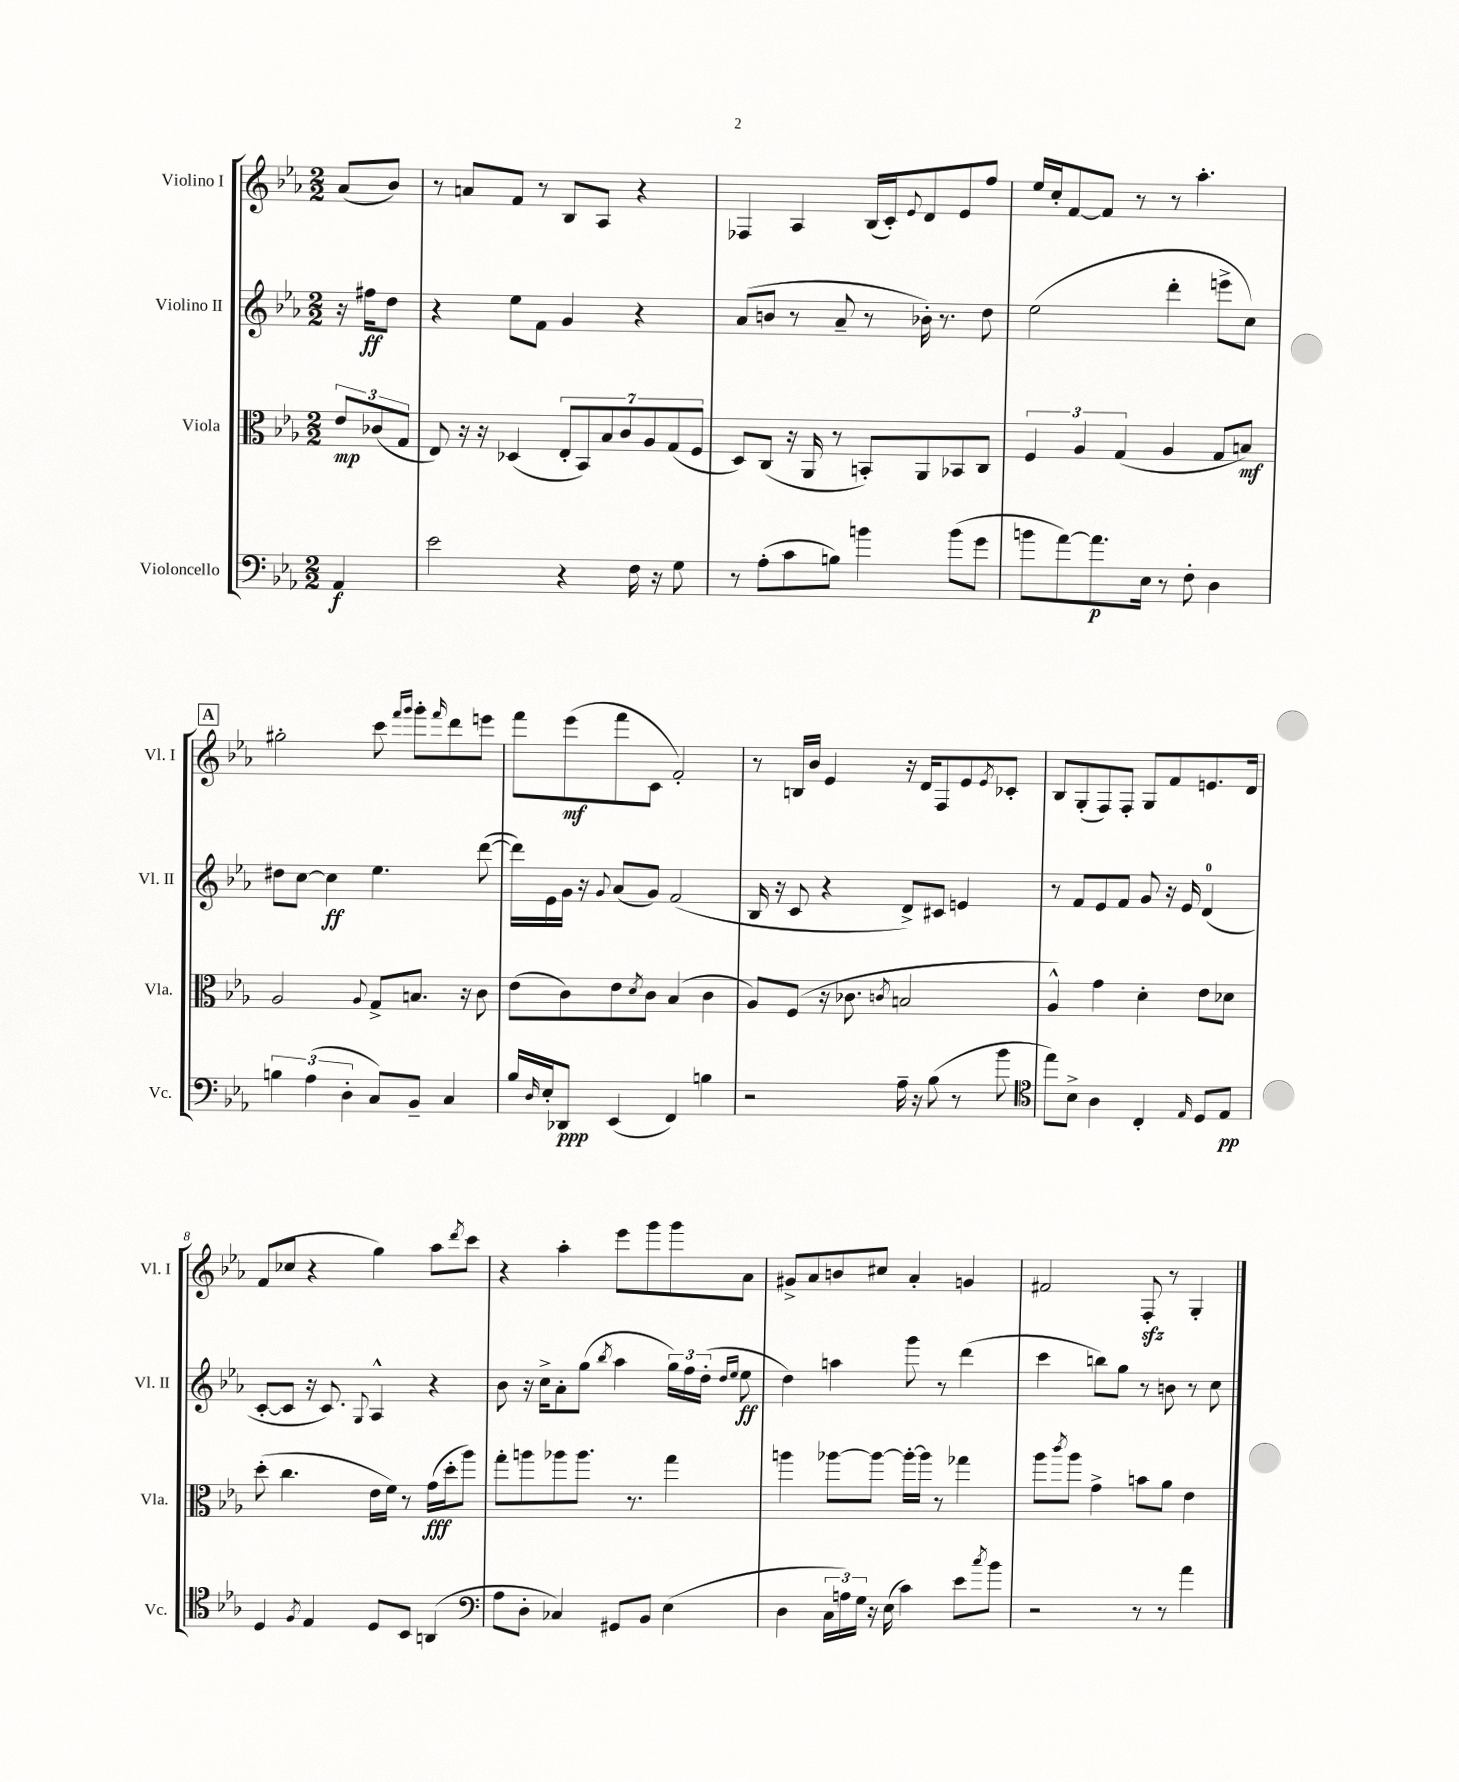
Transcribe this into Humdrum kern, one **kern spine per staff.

**kern	**kern	**kern	**kern
*staff4	*staff3	*staff2	*staff1
*clefF4	*clefC3	*clefG2	*clefG2
*k[b-e-a-]	*k[b-e-a-]	*k[b-e-a-]	*k[b-e-a-]
*M2/2	*M2/2	*M2/2	*M2/2
4AA-	12e-	16r	(8a-
.	.	16ff#	.
.	(12c-	.	.
.	.	8dd	8b-)
.	12G	.	.
=	=	=	=
2e-	8E-)	4r	8r
.	16r	.	8a
.	16r	.	.
.	(4D-	8ee-	8f
.	.	8f	8r
4r	14E-'	4g	8B-
.	14BB-)	.	.
.	.	.	8A-
.	14B-	.	.
.	14c	.	.
16F	.	4r	4r
.	14A-	.	.
16r	.	.	.
.	(14G	.	.
8G	.	.	.
.	14F	.	.
=	=	=	=
8r	8D)	(8a-	4F-
(8A-'	(8C	8b	.
8c	16r	8r	4A-
.	16AA-	.	.
8B)	8r	8a-~	.
4b	8BB')	8r	(16B-
.	.	.	16c')
.	.	.	8qqe-
.	8AA-	16b-')	8d
.	.	8.r	.
(8b	8BB-	.	8e-
8g	8C	8dd	8ff
=	=	=	=
8b	6F	(2ee-	16ee-
.	.	.	16cc'
[8a-)	.	.	[8f
.	6A-	.	.
8.a-]	.	.	8f]
.	(6G	.	.
.	.	.	8r
16E-	.	.	.
8r	4A-	4ddd'	8r
8F'	.	.	4.aa-'
4D	8G	8eee^	.
.	8B)	8cc)	.
=	=	=	=
6B	2A-	8dd#	2gg#'
.	.	[8cc	.
(6A-	.	.	.
.	.	4cc]	.
6D'	.	.	.
.	8qqA-	.	.
8C)	8G^	4.ee-	8ccc
.	.	.	16qqfff
.	.	.	16qqggg
8BB-~	8.B	.	8ggg'
.	.	.	16qqfff
4C	.	.	8ddd
.	16r	.	.
.	8c	([8ddd	8eee
=	=	=	=
16B-	(8e-	16ddd])	8fff
16qqD	.	.	.
16E-'	.	16e-	.
8DD-	8c)	16g	(8eee-
.	.	16r	.
.	.	8qqg	.
(4EE-	8e-	(8a-	8fff
.	8qd	.	.
.	8c	8g)	8c
4FF)	(4B-	(2f	2f')
4B	4c	.	.
=	=	=	=
2r	8A-)	16B-	8r
.	.	16r	.
.	(8F	8c	16B
.	.	.	16b-
.	16r	4r	4e-
.	8.c-	.	.
.	8qc	.	.
16A-~	2B	8d^)	16r
16r	.	.	16d
(8B-	.	8c#	8F
8r	.	4e	8e-
.	.	.	8qe-
8b-	.	.	8c-'
=	=	=	=
*clefC4	*	*	*
8ee-)	4A-^^)	8r	8B-
8B-^	.	8f	(8G'
4A-	4g	8e-	8F)
.	.	8f	8F'
4C'	4d'	8g	8G
.	.	16r	8f
.	.	16e-	.
16qqE-	.	.	.
8D	8e-	(4d	8.e
8E-	8d-	.	.
.	.	.	16d
=	=	=	=
4D	(8dd'	[8c'	(8f
.	4.cc	8c]	8cc-
8qF	.	.	.
4E-	.	16r	4r
.	.	8.c)	.
.	.	8qqG	.
8D	16e-	4A-^^	4gg)
.	16f)	.	.
8BB-	8r	.	.
(4AA	(16g	4r	8aa-
.	16dd'	.	.
.	.	.	8qddd
.	8aa-)	.	8ccc
=	=	=	=
*clefF4	*	*	*
8A-	8gg'	8b-	4r
8D'	8aa	16r	.
.	.	16cc^	.
4C-)	8aa-	8a-'	4aa-'
.	8.aa-	(8gg	.
.	.	8qbb-	.
8GG#	.	4aa-	8eee-
.	8.r	.	.
8BB-	.	.	8ggg
(4E-	4gg	24gg)	8ggg
.	.	24ff	.
.	.	(24dd'	.
.	.	16qqdd	.
.	.	16qqee-	.
.	.	8ee-	8a-
=	=	=	=
4D	4aa	4dd)	8g#^
.	.	.	8a-
24C	[8aa-	4aa	8b
24A)	.	.	.
24G	.	.	.
16r	8aa-_	.	8cc#
(16E-	.	.	.
4c)	16aa-'_	8ggg	4a-'
.	16aa-]	.	.
.	8r	8r	.
8e-	4gg-	(4ddd	4g
8qcc	.	.	.
8b-	.	.	.
=	=	=	=
2r	8aa-	4ccc	2f#
.	8qccc	.	.
.	8aa-	.	.
.	4g^	8bb)	.
.	.	8gg	.
8r	8b	8r	8F'
8r	8a-	8b	8r
4a-	4e-	8r	4G'
.	.	8cc	.
==	==	==	==
*-	*-	*-	*-
